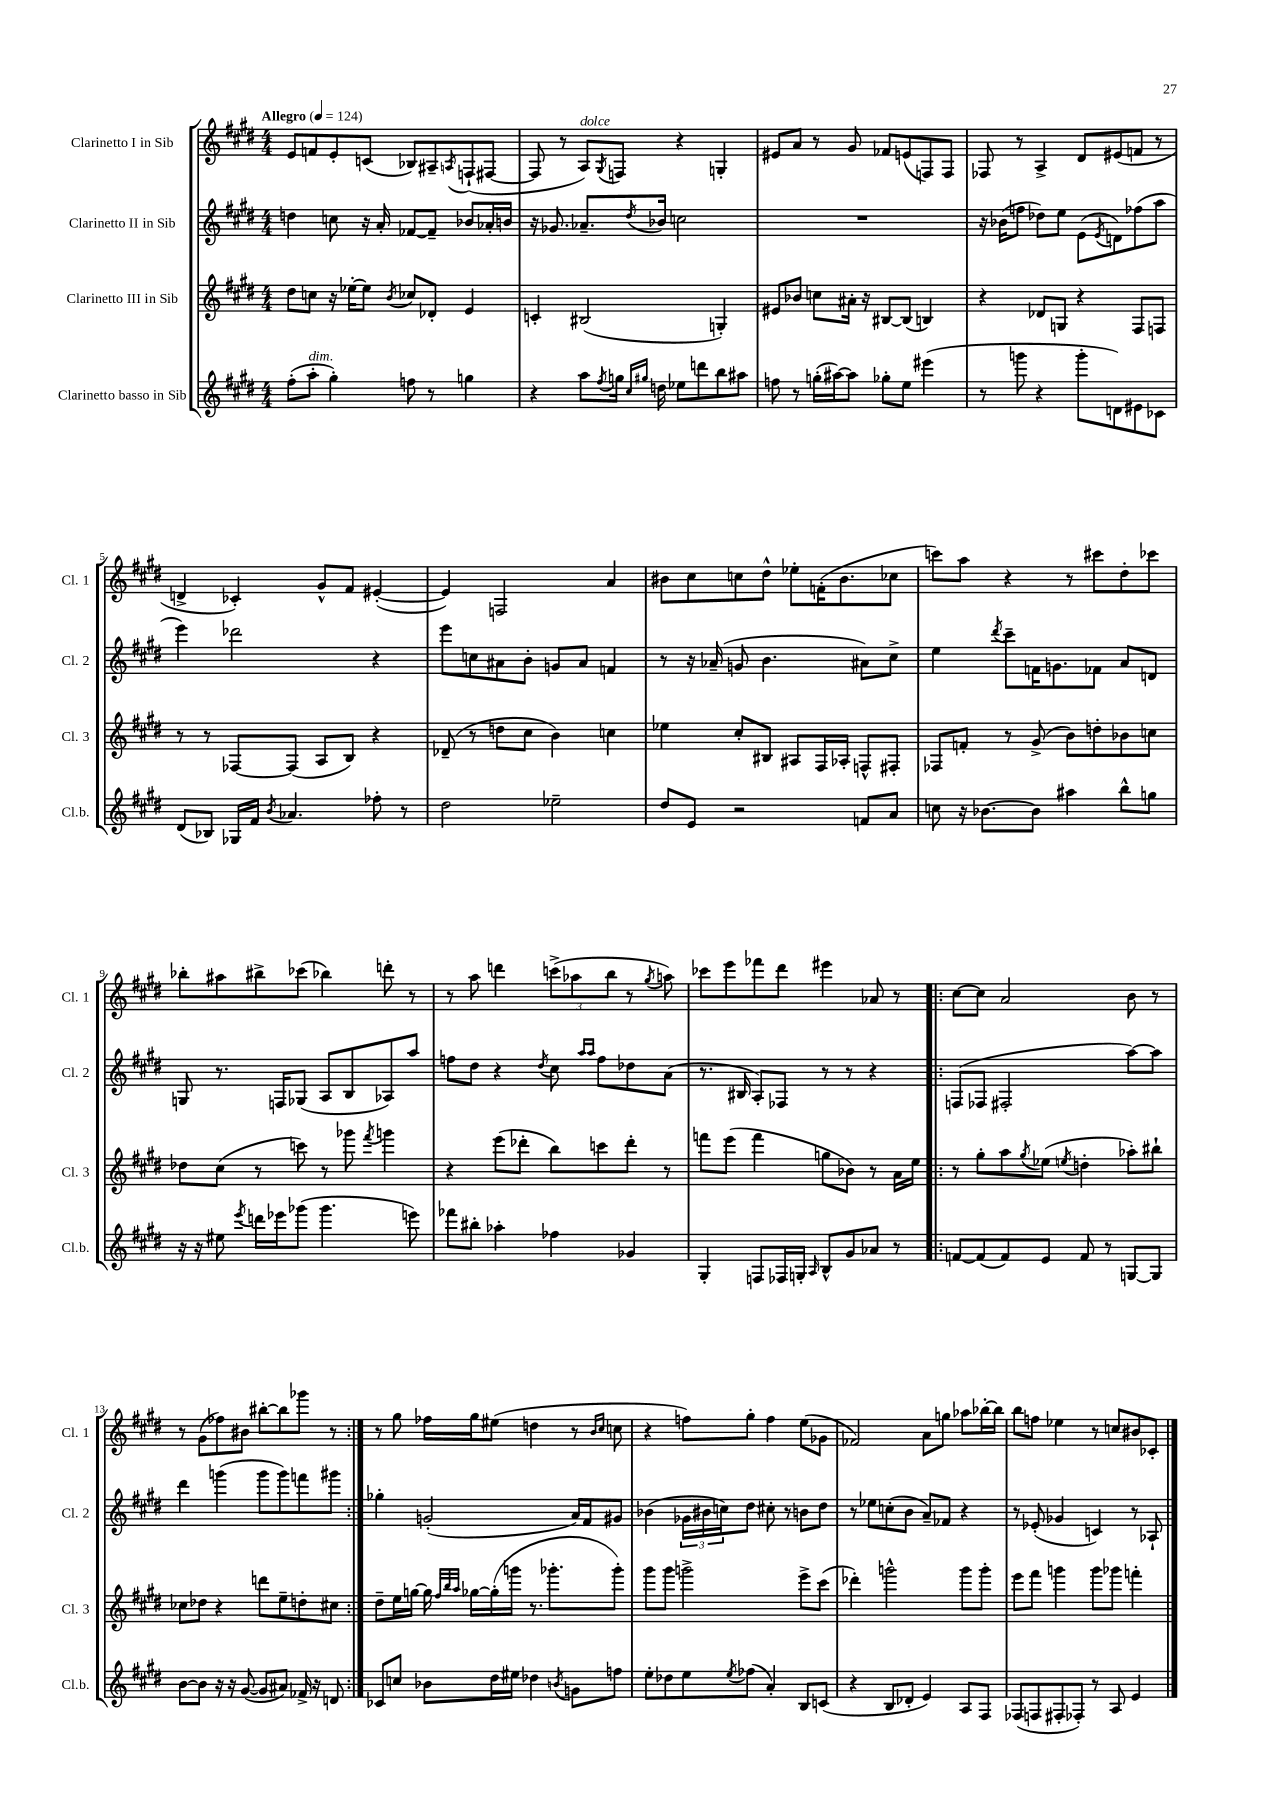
<<
\new StaffGroup <<
\new Staff = "s0" \with { instrumentName = "Clarinetto I in Sib" shortInstrumentName = "Cl. 1" } {
    \clef treble \key e \major \numericTimeSignature \time 4/4 \tempo "Allegro" 4 = 124
    e'8 f'8 e'8-. c'8( bes8) ais8-- \acciaccatura { a8 } f8-!( fis8~ |
    fis8 r8 a8^\markup { \italic "dolce" }) \acciaccatura { gis8 } f8 r4 g4-. |
    eis'8 a'8 r8 gis'8 fes'8 e'8( f8) f8 |
    fes8 r8 a4-> dis'8 eis'8( f'8 r8 |
    d'4-> ces'4-.) gis'8-^ fis'8 eis'4~-.( |
    eis'4) f2 a'4 |
    bis'8 cis''8 c''8 dis''8-^ ees''8-. f'16-.( bis'8. ces''8 |
    c'''8) a''8 r4 r8 cis'''8 dis''8-. ces'''8 |
    bes''8-. ais''8 bis''8-> ces'''8( bes''4) d'''8-. r8 |
    r8 a''8 d'''4 \tuplet 3/2 { c'''8->( aes''8 b''8 } r8 \acciaccatura { gis''8 } a''8) |
    ces'''8 e'''8 fes'''8 dis'''8 eis'''4 aes'8 r8 |
    \repeat volta 2 { cis''8~ cis''8 a'2 b'8 r8 |
    r8 gis'8( fes''8) bis'8 bis''8~-. bis''8 ges'''8 r8 | }
    r8 gis''8 fes''16 gis''16 eis''8( d''4 r8 \grace { b'16 cis''16 } c''8 |
    r4 f''8) gis''8-. f''4 e''8( ges'8 |
    fes'2) a'8 g''8 aes''8 bes''16~-. bes''16 |
    b''8 f''8 ees''4 r8 c''8 bis'8 ces'8-. \bar "|." |
}
\new Staff = "s1" \with { instrumentName = "Clarinetto II in Sib" shortInstrumentName = "Cl. 2" } {
    \clef treble \key e \major \numericTimeSignature \time 4/4
    d''4 c''8 r16 a'16-. fes'8~ fes'8-- bes'8 aes'16-. b'16 |
    r16 ges'8. aes'8.-- \acciaccatura { dis''8 } bes'16 c''2 |
    R1 |
    r16 bes'16( f''8 des''8) e''8 e'8( \acciaccatura { e'8 } d'8) fes''8( a''8 |
    e'''4) des'''2 r4 |
    e'''8 c''8 ais'8 b'8-. g'8 ais'8 f'4 |
    r8 r16 aes'16--( g'8 b'4. ais'8) cis''8-> |
    e''4 \acciaccatura { dis'''8 } cis'''8-- f'16 g'8. fes'8 a'8 d'8 |
    g8 r8. f16 ges8( a8 b8 aes8) a''8 |
    f''8 dis''8 r4 \acciaccatura { dis''8 } cis''8 \grace { a''16 a''16 } f''8 des''8 a'8( |
    r8. bis16 a8-.) fes8 r8 r8 r4 |
    \repeat volta 2 { f8( fes8 fis2-. a''8~) a''8 |
    dis'''4 g'''4( g'''8 g'''8) f'''8 gis'''8 | }
    ges''4-. g'2-.( a'16) fis'16 gis'8 |
    bes'4( \tuplet 3/2 { ges'16 bis'16 c''16) } dis''8 cis''8-. r8 b'8 dis''8 |
    r8 ees''8 c''8-.( b'8 a'8--) fes'8 r4 |
    r8 ees'8-.( ges'4 c'4) r8 aes8-! \bar "|." |
}
\new Staff = "s2" \with { instrumentName = "Clarinetto III in Sib" shortInstrumentName = "Cl. 3" } {
    \clef treble \key e \major \numericTimeSignature \time 4/4
    dis''8 c''8 r16 ees''16~-. ees''8 \acciaccatura { b'8 } ces''8 des'8-. e'4 |
    c'4-. bis2( g4-.) |
    eis'8 bes'8 c''8 ais'16-. r16 bis8~ bis8( b4) |
    r4 des'8 g8 r4 fis8 f8 |
    r8 r8 fes8~ fes8( a8 b8) r4 |
    des'8--( r8 d''8 cis''8 b'4) c''4 |
    ees''4 cis''8-. bis8 ais8 fis16 aes16-. f8-^ fis8-. |
    fes8 f'8-. r8 gis'8->( b'8) d''8-. bes'8 c''8 |
    des''8 cis''8( r8 c'''8) r8 ges'''8 \acciaccatura { fis'''8 } g'''4 |
    r4 e'''8( des'''8-. b''8) c'''8 des'''8-. r8 |
    f'''8 e'''8( f'''4 g''8 bes'8) r8 a'16 e''16 |
    \repeat volta 2 { r8 gis''8-. a''8 \acciaccatura { gis''8 } ees''8( \acciaccatura { e''8 } d''4-. aes''8-.) bis''8-! |
    ces''8 des''8 r4 d'''8 e''8-- d''8-. cis''8 | }
    dis''8-- e''16 g''16~ g''16 \grace { fis''32 b''32 a''32 } ges''16~ ges''16-.( g'''16 r8. ges'''8.-. ges'''8-.) |
    gis'''8 gis'''8 g'''2-> e'''8-> cis'''8( |
    des'''4-.) g'''2-^ g'''8 g'''8-. |
    e'''8 fis'''8 g'''4 g'''8 ges'''8 f'''4-. \bar "|." |
}
\new Staff = "s3" \with { instrumentName = "Clarinetto basso in Sib" shortInstrumentName = "Cl.b." } {
    \clef treble \key e \major \numericTimeSignature \time 4/4
    fis''8-.( a''8-.^\markup { \italic "dim." } gis''4-.) f''8 r8 g''4 |
    r4 a''8 \acciaccatura { fis''8 } g''16 \grace { cis''16 gis''16 } d''16 ees''8 d'''8 b''8 ais''8 |
    f''8 r8 g''16-.( ais''16~) ais''8 ges''8-. e''8 eis'''4( |
    r8 g'''8 r4 g'''8-. d'8) eis'8 ces'8 |
    dis'8( bes8) ges16 fis'16 \acciaccatura { b'8 } aes'4. fes''8-. r8 |
    dis''2 ees''2-- |
    dis''8 e'8 r2 f'8 a'8 |
    c''8 r16 bes'8.~ bes'8 ais''4 b''8-^ g''8 |
    r16 r16 eis''8 \acciaccatura { e'''8 } d'''16 ees'''16 ges'''8( ges'''4. e'''8) |
    fes'''8 bis''8-. aes''4-. fes''4 ges'4 |
    gis4-. f8 fes16 g16-. \grace { a16 } b8-^ gis'8 aes'8 r8 |
    \repeat volta 2 { f'8~ f'8( f'8) e'8 f'8 r8 g8~ g8 |
    b'8~ b'8 r16 r16 gis'8~( gis'8 ais'8) fes'16-> r16 d'8 | }
    ces'8 c''8 bes'8 dis''16 eis''16 des''4 \acciaccatura { b'8 } g'8 f''8 |
    e''8-. des''8 e''8 \acciaccatura { e''8 } fes''8( a'4-.) b8 c'8( |
    r4 b8 des'8-. e'4) a8 fis8 |
    fes8( f8 fis8-. fes8-.) r8 a8 e'4 \bar "|." |
}
>>
>>
